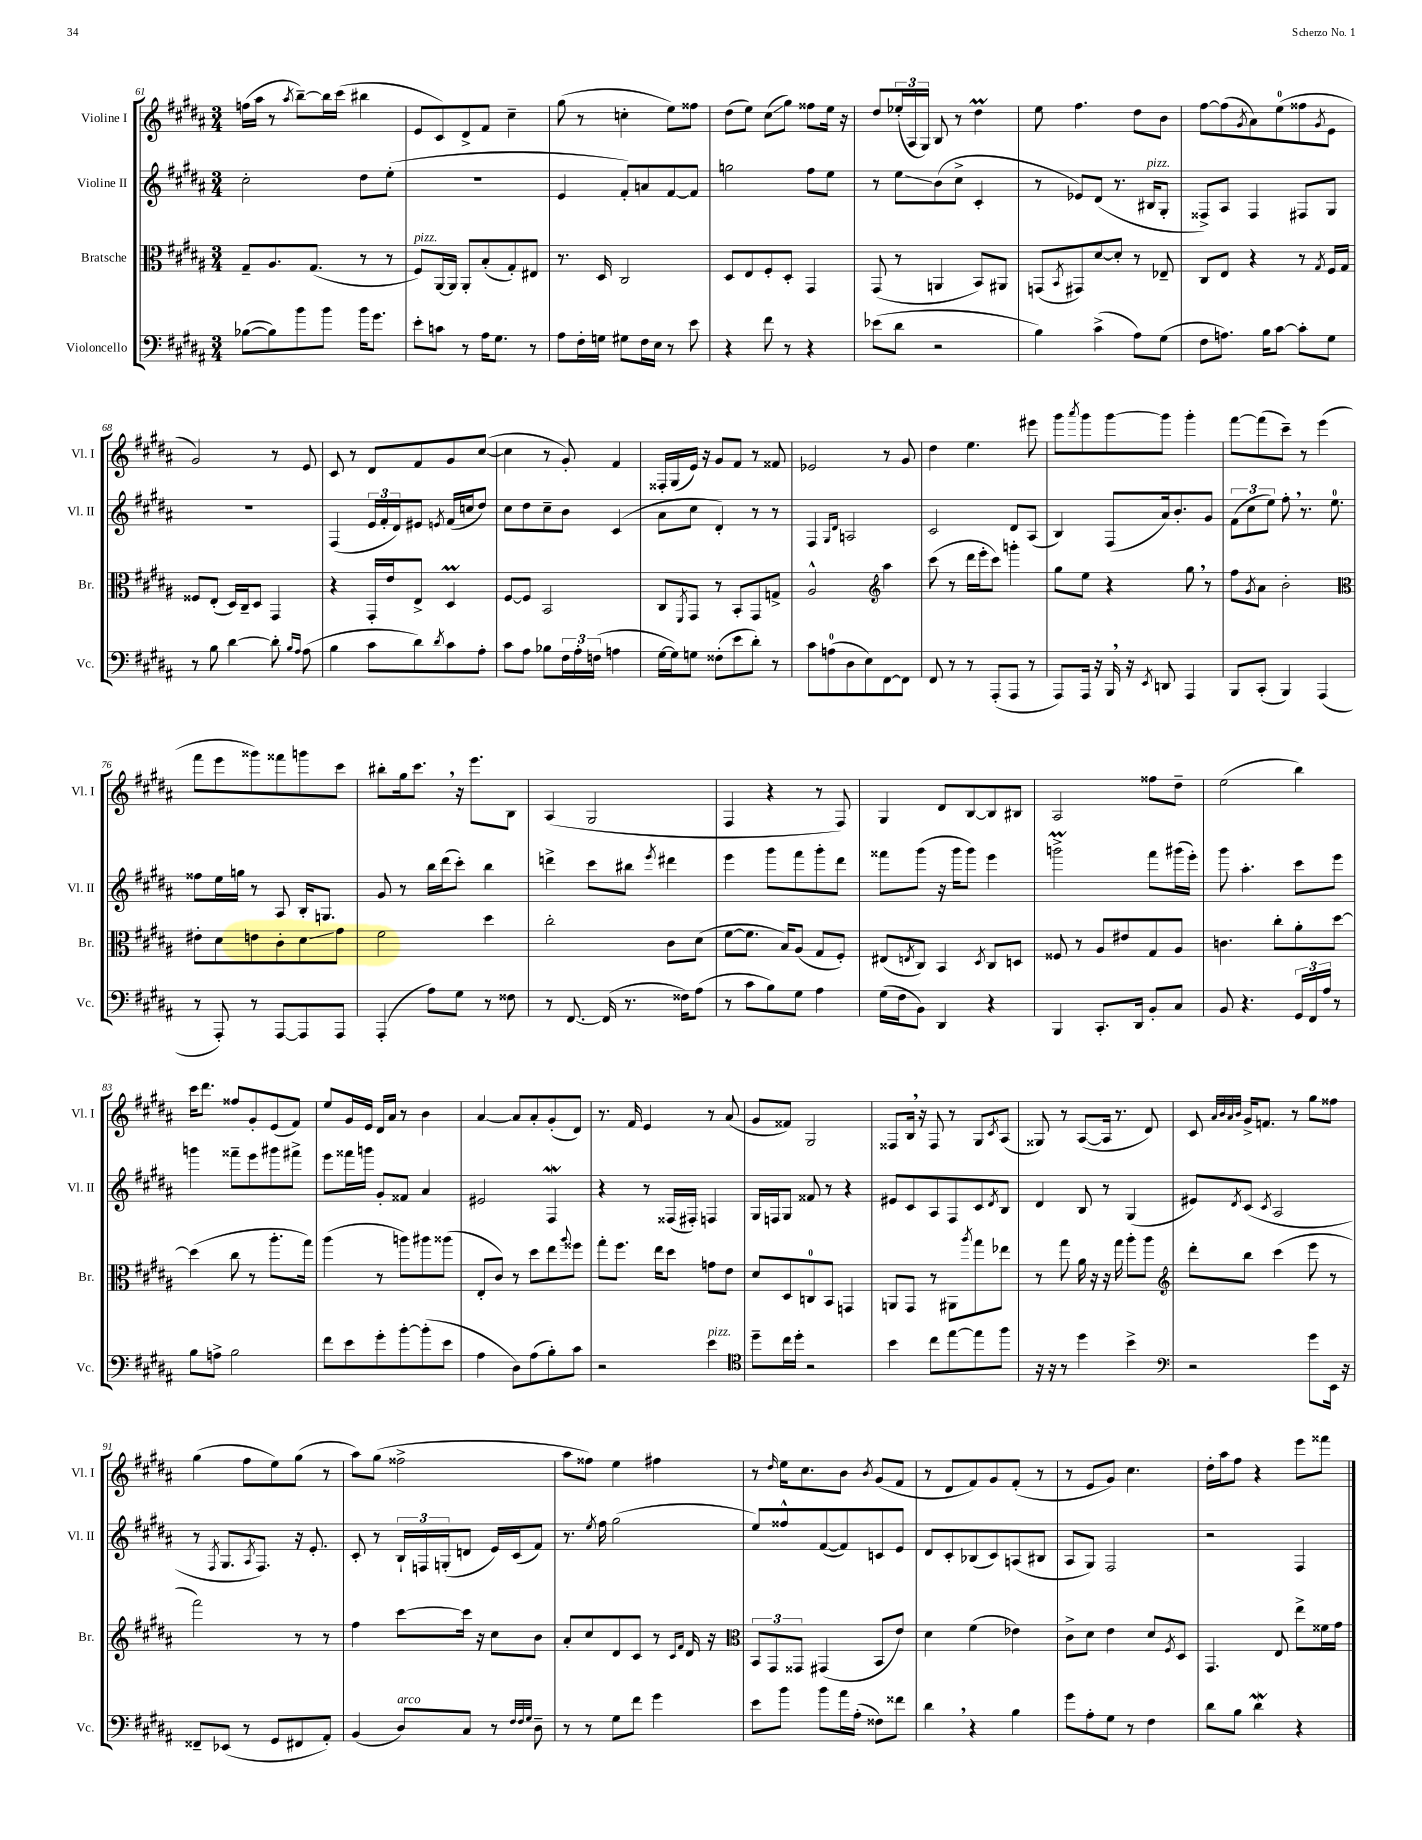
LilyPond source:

<<
\new StaffGroup <<
\new Staff = "s0" \with { instrumentName = "Violine I" shortInstrumentName = "Vl. I" } {
    \clef treble \key b \major \numericTimeSignature \time 3/4
    f''16( ais''16 r8 \acciaccatura { ais''8 } b''8~--) b''16 cis'''16( bis''4 |
    e'8 cis'8) dis'8-> fis'8 cis''4-- |
    gis''8( r8 c''4-. e''8) fisis''8 |
    dis''8( e''8) cis''8\glissando( gis''8) fisis''8 e''16 r16 |
    dis''8 \tuplet 3/2 { ees''16-.( ais16 gis16) } b8 r8 dis''4\prall |
    e''8 fis''4. dis''8 b'8 |
    fis''8~ fis''8( \acciaccatura { gis'8 } ais'8) e''8-0( fisis''8 \acciaccatura { gis'8 } e'8 |
    gis'2) r8 e'8 |
    cis'8 r8 dis'8 fis'8 gis'8 cis''8~( |
    cis''4 r8 gis'8-.) fis'4 |
    fisis16-. gis16( e'16) r16 gis'8 fis'8 r8 fisis'8 |
    ees'2 r8 gis'8 |
    dis''4 e''4. eis'''8 |
    gis'''8 \acciaccatura { ais'''8 } gis'''8 gis'''8~ gis'''8 gis'''4-. |
    fis'''8~ fis'''8( cis'''8--) r8 e'''4( |
    fis'''8 e'''8 gisis'''8) fisis'''8 g'''8 cis'''8 |
    bis''8-. gis''16 cis'''8. \breathe r16 e'''8. b8 |
    ais4( gis2 |
    fis4 r4 r8 fis8) |
    gis4 dis'8 b8~ b8 bis8 |
    ais2 fisis''8 dis''8-- |
    e''2( b''4) |
    cis'''16 dis'''8. fisis''8 gis'8-. e'8( fis'8) |
    e''8 gis'16 e'16 dis'16 ais'16 r8 b'4 |
    ais'4~ ais'8 ais'8-. gis'8-.( dis'8) |
    r8. fis'16 e'4 r8 ais'8( |
    gis'8 fisis'8) gis2 |
    fisis8 b16 \breathe r16 fisis8 r8 gis8 \acciaccatura { cis'8 } ais8( |
    gisis8) r8 ais8~( ais16 r8. dis'8) |
    cis'8 \grace { ais'32 b'32 ais'32 b'32 } gis'16-> f'8. r8 gis''8 fisis''8 |
    gis''4( fis''8 e''8) gis''8( r8 |
    ais''8) gis''8( fisis''2-> |
    ais''8 fisis''8) e''4 fis''4 |
    r8 \grace { dis''16 } e''16 cis''8. b'8 \acciaccatura { b'8 } gis'8( fis'8 |
    r8 dis'8 fis'8) gis'8 fis'8-.( r8 |
    r8 e'8 gis'8) cis''4. |
    dis''16-. ais''16 fis''8 r4 e'''8 fisis'''8 \bar "|." |
}
\new Staff = "s1" \with { instrumentName = "Violine II" shortInstrumentName = "Vl. II" } {
    \clef treble \key b \major \numericTimeSignature \time 3/4
    cis''2-. dis''8 e''8-.( |
    R2. |
    e'4 fis'8-.) a'8 fis'8~ fis'8 |
    g''2 fis''8 e''8 |
    r8 e''8\glissando b'8( cis''8-> cis'4-. |
    r8 ees'8) dis'8( r8. bis16^\markup { \italic "pizz." } gis8-. |
    fisis8->) ais8 fisis4 fis8 gis8 |
    R2. |
    fis4( \tuplet 3/2 { e'16 fis'16-. dis'16) } eis'8 \acciaccatura { e'8 } fis'16( c''16 dis''8) |
    cis''8 dis''8 cis''8-- b'8 cis'4( |
    ais'8 cis''8 dis'4-.) r8 r8 |
    fis4 \grace { gis16 dis'16 } a2 |
    cis'2 dis'8 ais8( |
    b4) fis8( ais'16) b'8.-. gis'8 |
    \tuplet 3/2 { fis'8( cis''8 e''8) } fis''8-. \breathe r8. e''8.-0 |
    fisis''8 e''16 g''16 r8 ais8 b16-. g8. |
    gis'8 r8 b''16 dis'''16( cis'''8-.) b''4 |
    d'''4-> cis'''8 bis''8 \acciaccatura { e'''8 } dis'''4 |
    e'''4 gis'''8 fis'''8 gis'''8-. dis'''8 |
    fisis'''8 gis'''8( r16 gis'''16 gis'''8) e'''4 |
    g'''2->\prall fis'''8 gis'''16( e'''16-.) |
    gis'''8 ais''4.-. cis'''8 e'''8 |
    g'''4 fisis'''8-- e'''8 gis'''8 fis'''8-> |
    e'''8 fisis'''16 g'''16 gis'8-. fisis'8 ais'4 |
    eis'2 fis4\mordent |
    r4 r8 fisis16( fis16-.) f4 |
    gis16 f16 gis8 fisis'8 r8 r4 |
    eis'8 cis'8 ais8 fis8 cis'8 \acciaccatura { dis'8 } b8 |
    dis'4 b8 r8 gis4( |
    eis'8) \acciaccatura { dis'8 } cis'8( \acciaccatura { cis'8 } ais2 |
    r8 \acciaccatura { fis8 } gis8. \acciaccatura { ais8 } fis8.) r16 e'8.-. |
    cis'8-. r8 \tuplet 3/2 { b16-! f16 g16-.( } d'8 e'16) cis'16( fis'8) |
    r8. \acciaccatura { e''8 } fis''16 gis''2( |
    e''8) fisis''8-^ fis'8~( fis'8) c'8 e'8 |
    dis'8 cis'8-. bes8( cis'8) a8( bis8 |
    ais8 gis8) fis2 |
    r2 fis4 \bar "|." |
}
\new Staff = "s2" \with { instrumentName = "Bratsche" shortInstrumentName = "Br." } {
    \clef alto \key b \major \numericTimeSignature \time 3/4
    gis8-- ais8. gis8.( r8 r8 |
    fis8^\markup { \italic "pizz." }) ais,16~ ais,16 ais,8-. b8-.( gis8-.) eis8 |
    r8. dis16 cis2 |
    dis8 e8 fis8-. dis8-. gis,4 |
    gis,8( r8 a,4 b,8) ais,8 |
    g,8( \acciaccatura { b,8 } gis,8) dis'8~ dis'8-. r8 ees8-- |
    cis8 e8 r4 r8 \acciaccatura { gis8 } fis16 gis16 |
    fisis8 e8-.( dis16) cis16-- dis8 gis,4 |
    r4 gis,16-. e'16 e8-> dis4\prall |
    fis8~ fis8 b,2 |
    cis8 \acciaccatura { fis,8 } gis,8 r8 b,8-. gis,8 g8-> |
    ais2-^ \clef treble ais''4 |
    cis'''8( r8 dis'''16 e'''16-. cis'''8) g'''4-. |
    gis''8 e''8 r4 gis''8 \breathe r8 |
    fis''8 \acciaccatura { gis'8 } ais'8 b'2-. |
    \clef alto eis'8-. dis'8 e'8 cis'8-. dis'8\glissando gis'8 |
    fis'2 dis''4 |
    cis''2-. cis'8 dis'8( |
    fis'8~ fis'8. b16) ais8( gis8 fis8-.) |
    eis8( \acciaccatura { e8 } cis8) b,4 \acciaccatura { dis8 } cis8 d8 |
    fisis8 r8 ais8 eis'8 gis8 ais8 |
    c'4. cis''8-. ais'8-. dis''8~ |
    dis''4( cis''8 r8 ais''8.-. gis''16) |
    ais''4( r8 a''8) ais''8 aisis''8( |
    e8-. cis'8) r8 dis''8 e''8 \appoggiatura { ais''8 } fisis''8 |
    gis''8-. fis''8. e''16 dis''8 g'8 e'8 |
    dis'8 dis8 c8-0 b,8 g,4 |
    a,8 gis,8 r8 ais,8 \acciaccatura { ais''8 } gis''8 ees''8 |
    r8 gis''8 ais'16 r16 r16 gis''16 ais''8-. ais''8 |
    \clef treble dis'''8-. b''8 cis'''4( e'''8 r8 |
    fis'''2) r8 r8 |
    fis''4 cis'''8~ cis'''16 r16 cis''8 b'8 |
    ais'8-. cis''8 dis'8 cis'8 r8 \grace { cis'16 fis'16 } dis'16 r16 |
    \clef alto \tuplet 3/2 { b,8 gis,8 gisis,8 } gis,4( b,8 e'8) |
    dis'4 fis'4( ees'4) |
    cis'8-> dis'8 e'4 dis'8 \acciaccatura { fis8 } dis8 |
    gis,4. e8 e''8-> fisis'16 gis'16 \bar "|." |
}
\new Staff = "s3" \with { instrumentName = "Violoncello" shortInstrumentName = "Vc." } {
    \clef bass \key b \major \numericTimeSignature \time 3/4
    bes8~( bes8) b'8 b'8 b'16 gis'8. |
    e'8-. c'8 r8 ais16 gis8. r8 |
    ais8 fis16-. g16 gis8 fis16 e16 r8 e'8 |
    r4 fis'8 r8 r4 |
    ees'8( dis'8 r2 |
    b4) cis'4->( ais8) gis8( |
    fis8 a8.) b16 cis'8~ cis'8-. gis8 |
    r8 b8 dis'4~ dis'8-. \grace { b16 ais16 } ais8( |
    b4 cis'8 dis'8) \acciaccatura { dis'8 } cis'8 ais8-. |
    cis'8 ais8 bes8 \tuplet 3/2 { fis16 ais16-. f16( } a4 |
    gis16~ gis16) g8 fisis8-.( e'8 dis'8-.) r8 |
    cis'8 a8-0( dis8 e8) fis,8~ fis,8 |
    fis,8 r8 r8 ais,,8-.( ais,,8 r8 |
    ais,,8) ais,,16 r16 b,,16 \breathe r16 \acciaccatura { e,8 } d,8 ais,,4 |
    b,,8 cis,8-.( b,,4) ais,,4( |
    r8 ais,,8-.) r8 ais,,8~ ais,,8 ais,,8 |
    ais,,4-.( ais8) gis8 r8 fisis8 |
    r8 fis,8.~ fis,16( r8. fisis16) ais8( |
    r8 cis'8 b8) gis8 ais4 |
    gis16( fis16 b,8) dis,4 r4 |
    b,,4 cis,8.-. dis,16 b,8-. cis8 |
    b,8 r4. \tuplet 3/2 { gis,16 fis,16 ais16 } r8 |
    b8 a8-> b2 |
    fis'8 e'8 gis'8-. b'8~-. b'8-.( e'8 |
    ais4 dis8) ais8( b8-.) cis'8 |
    r2 e'4^\markup { \italic "pizz." } |
    \clef tenor dis''8-- cis''16 dis''16-. r2 |
    b'4 cis''8 e''8~ e''8 fis''8 |
    r16 r16 r8 dis''4 b'4-> |
    \clef bass r2 gis'8 e,16 r16 |
    fisis,8-- ees,8( r8 gis,8 fis,8 ais,8-.) |
    b,4( dis8^\markup { \italic "arco" }) cis8 r8 \grace { fis32 fis32 gis32 } dis8-- |
    r8 r8 gis8 fis'8 gis'4 |
    e'8 b'8 b'8 ais'16 ais16-.( fisis8) fisis'8 |
    dis'4 \breathe r4 b4 |
    gis'8 ais8-. gis8 r8 fis4 |
    dis'8 b8 dis'4\mordent r4 \bar "|." |
}
>>
>>
\layout { \context { \Score currentBarNumber = #61 } }
